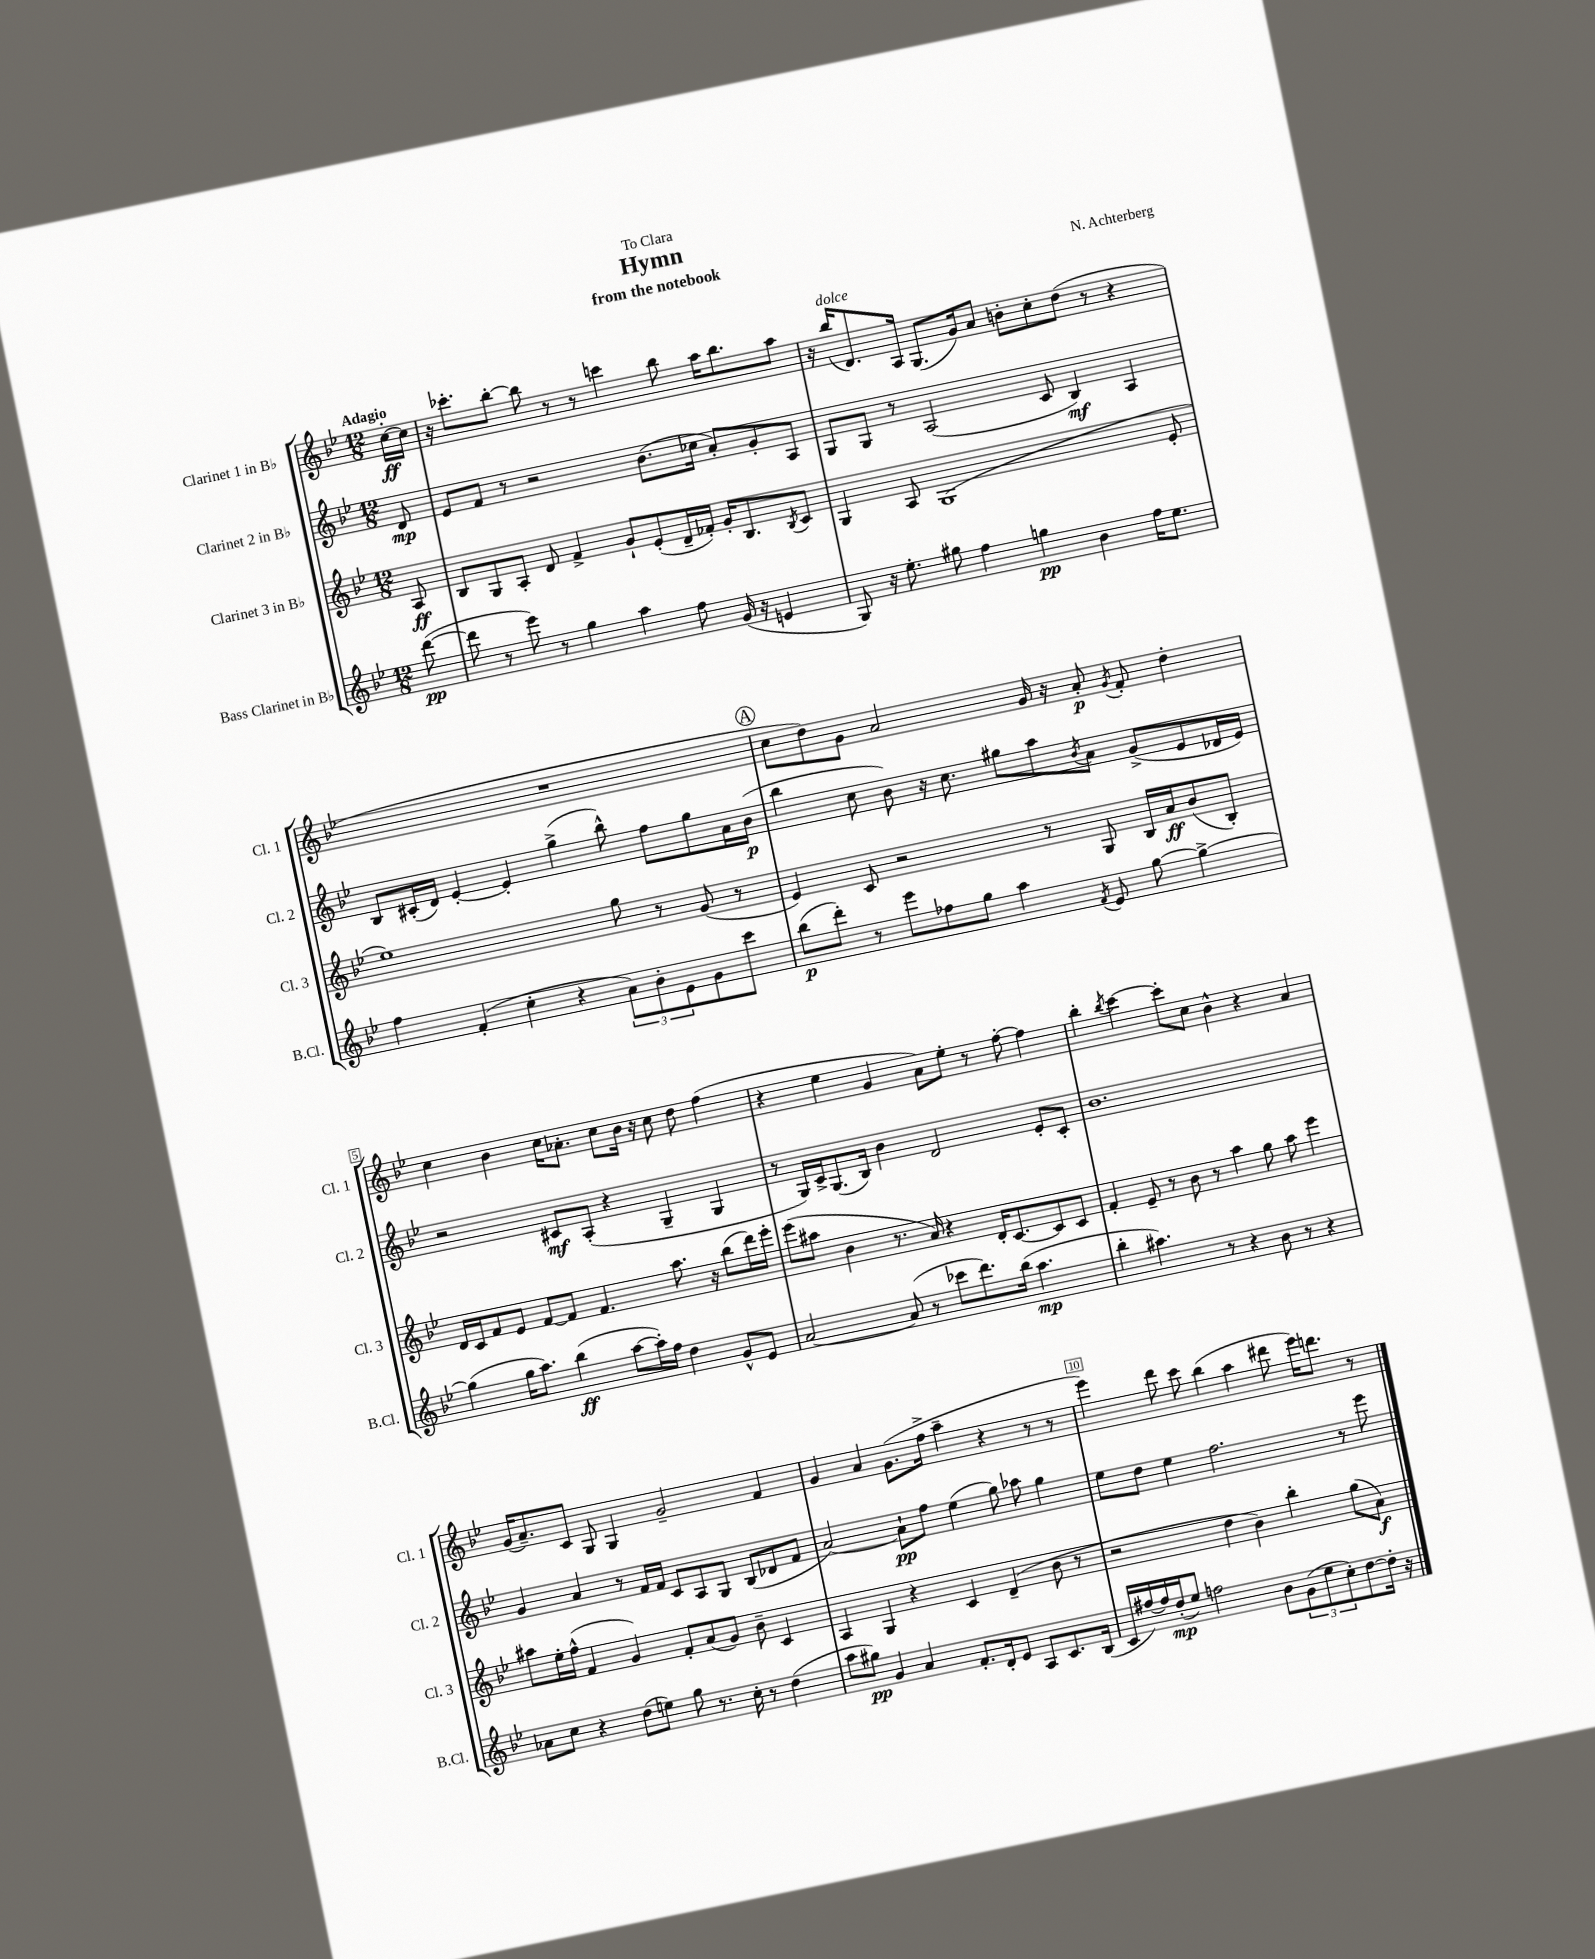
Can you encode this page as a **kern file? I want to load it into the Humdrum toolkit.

**kern	**dynam	**kern	**dynam	**kern	**dynam	**kern	**dynam
*part4	*part4	*part3	*part3	*part2	*part2	*part1	*part1
*staff4	*staff4	*staff3	*staff3	*staff2	*staff2	*staff1	*staff1
*I"Bass Clarinet in B♭	*	*I"Clarinet 3 in B♭	*	*I"Clarinet 2 in B♭	*	*I"Clarinet 1 in B♭	*
*I'B.Cl.	*	*I'Cl. 3	*	*I'Cl. 2	*	*I'Cl. 1	*
*clefG2	*	*clefG2	*	*clefG2	*	*clefG2	*
*k[b-e-]	*	*k[b-e-]	*	*k[b-e-]	*	*k[b-e-]	*
*M12/8	*	*M12/8	*	*M12/8	*	*M12/8	*
=	=	=	=	=	=	=	=
!	!	!	!	!	!	!LO:TX:a:B:t=Adagio	!
([8ddd\	pp	8A/	ff	8d/	mp	[16cc'\LL	ff
.	.	.	.	.	.	16cc\JJ]	.
=1	=1	=1	=1	=1	=1	=1	=1
8ddd\]	.	8B-/L	.	8e-/L	.	16r	.
.	.	.	.	.	.	8.ccc-X'\L	.
8r	.	8G/	.	8f/J	.	.	.
8eee-\)	.	8A'/J	.	8r	.	[8bb-'\J	.
8r	.	8d/	.	2r	.	8bb-\]	.
4gg\	.	4f^/	.	.	.	8r	.
.	.	.	.	.	.	8r	.
4aa\	.	8g`/L	.	.	.	4cccn\	.
.	.	(8e-'/	.	(8.b-\L	.	.	.
8ff\	.	16d~/L	.	.	.	8bb-\	.
.	.	16f-X'/JJ)	.	16cc-X\Jk	.	.	.
(16g/	.	16g'/KL	.	8a'/L)	.	16aa\KL	.
16r	.	8.B-/	.	.	.	8.bb-\	.
4en/	.	.	.	8g'/	.	.	.
.	.	8qB-/	.	.	.	.	.
.	.	8c/J	.	8A/J	.	8aa\J	.
=2	=2	=2	=2	=2	=2	=2	=2
8G/)	.	4G/	.	8G/L	.	16r	.
!	!	!	!	!	!	!LO:TX:a:i:t=dolce	!
.	.	.	.	.	.	(16bb-/KL	.
16r	.	.	.	8G/J	.	8.d/)	.
8.ee-'\	.	.	.	.	.	.	.
.	.	8A/	.	8r	.	.	.
.	.	.	.	.	.	16A/Jk	.
8gg#X\	.	(1G	.	(2A/	.	(8.G/L	.
4ff\	.	.	.	.	.	.	.
.	.	.	.	.	.	16g/k)	.
.	.	.	.	.	.	8a/J	.
4ggn\	pp	.	.	.	.	8bn'\L	.
.	.	.	.	8c/	.	8cc'\	.
4b-\	.	.	.	4B-/)	mf	(8dd\J	.
.	.	.	.	.	.	8r	.
16ff\KL	.	.	.	4A/	.	4r	.
8.ee-\J	.	.	.	.	.	.	.
.	.	8e-'/	.	.	.	.	.
!!LO:LB:g=z
=3	=3	=3	=3	=3	=3	=3	=3
4ff\	.	1ee-)	.	8B-/L	.	1.r	.
.	.	.	.	(16c#X'/L	.	.	.
.	.	.	.	16d/JJ)	.	.	.
(4f'/	.	.	.	[4e-'/	.	.	.
4cc'\	.	.	.	4e-'/]	.	.	.
4r	.	.	.	(4gg^\	.	.	.
12a\L)	.	8gg\	.	8bb-^^\)	.	.	.
12b-'\	.	.	.	.	.	.	.
.	.	8r	.	8ff\L	.	.	.
12e-\	.	.	.	.	.	.	.
8g\	.	(8g/	.	8gg\	.	.	.
8ccc\J	.	8r	.	16a\L	.	.	.
.	.	.	.	(16b-\JJ	p	.	.
!!LO:REH:place=s1:t=A
=4	=4	=4	=4	=4	=4	=4	=4
(8bb-\L	p	4e-/)	.	4bb-\	.	8cc\L	.
8ddd'\J)	.	.	.	.	.	8dd\)	.
8r	.	8c/	.	8cc\	.	8g\J	.
8eee-\L	.	2r	.	8b-\)	.	2a/	.
8ff-X\	.	.	.	16r	.	.	.
.	.	.	.	8.cc\	.	.	.
8gg\J	.	.	.	.	.	.	.
4aa\	.	.	.	8gg#X\L	.	.	.
.	.	8r	.	8aa\	.	16g/	.
.	.	.	.	.	.	16r	.
8qf/	.	.	.	8qb-/	.	.	.
8e-/	.	8G/	.	8a\J	.	8a'/	p
.	.	.	.	.	.	8qg/	.
[8gg\	.	16B-/LL	.	(8g^/L	.	8f'/	.
.	.	16a/J	ff	.	.	.	.
4gg^\_	.	(8b-/	.	8e-/	.	4dd'\	.
.	.	8B-'/J)	.	16d-X/L	.	.	.
.	.	.	.	16e-/JJ)	.	.	.
!!LO:LB:g=z
=5	=5	=5	=5	=5	=5	=5	=5
(4gg\]	.	16d/LL	.	2r	.	4cc\	.
.	.	16c/J	.	.	.	.	.
.	.	8f/	.	.	.	.	.
16gg\KL	.	8e-/J	.	.	.	4b-\	.
8.aa\J)	.	.	.	.	.	.	.
.	.	[8f/L	.	.	.	.	.
(4bb-\	ff	8f/J]	.	8c#X/L	mf	16cc\KL	.
.	.	.	.	.	.	8.a-X'\J	.
.	.	4.f/	.	(8A'/J	.	.	.
[8aa\L	.	.	.	4r	.	8cc\L	.
16aa'\L])	.	.	.	.	.	16b-\Jk	.
16ff\JJ	.	.	.	.	.	16r	.
4dd\	.	8.aa\	.	4G~/	.	8cc\	.
.	.	.	.	.	.	8dd\	.
.	.	16r	.	.	.	.	.
8g^^/L	.	(8bb-\L	.	4G/	.	(4ff\	.
8e-/J	.	16ddd\L)	.	.	.	.	.
.	.	16eee-'\JJ	.	.	.	.	.
=6	=6	=6	=6	=6	=6	=6	=6
[2a/	.	(8eee-\L	.	8r	.	4r	.
.	.	8aa#X\J	.	16G/LL)	.	.	.
.	.	.	.	16c^/J	.	.	.
.	.	4b-\	.	(8.G/	.	4ee-\	.
.	.	.	.	16B-/Jk)	.	.	.
(8a/]	.	8.r	.	4b-\	.	4g/	.
8r	.	.	.	.	.	.	.
.	.	16a/)	.	.	.	.	.
8ccc-X\L	.	4r	.	2d/	.	8a\L)	.
8.ddd\)	.	.	.	.	.	8ee-'\J	.
.	.	16d'/KL	.	.	.	8r	.
(16bb-\Jk	.	[8.c/	.	.	.	.	.
4.aa\	mp	.	.	.	.	[8ff'\	.
.	.	8c/]	.	8e-'/L	.	4ff\]	.
.	.	8c/J	.	8c'/J	.	.	.
=7	=7	=7	=7	=7	=7	=7	=7
4bb-'\	.	4f'/	.	1.b-	.	4bb-'\	.
.	.	.	.	.	.	8qbb-/	.
4.aa#X\)	.	8e-~/	.	.	.	[4ccc\	.
.	.	8r	.	.	.	.	.
.	.	8b-\	.	.	.	8ccc'\L]	.
8r	.	8r	.	.	.	8cc\J	.
4r	.	4aa\	.	.	.	4b-^^\	.
8b-\	.	8gg\	.	.	.	4r	.
8r	.	8aa\	.	.	.	.	.
4r	.	4eee-\	.	.	.	4a/	.
!!LO:LB:g=z
=8	=8	=8	=8	=8	=8	=8	=8
8a-X\L	.	8aa#X\L	.	4g/	.	(16g/KL	.
.	.	.	.	.	.	8.a~/)	.
8cc\J	.	16ee-'\L	.	.	.	.	.
.	.	(16ff^^\JJ	.	.	.	.	.
4r	.	4f/	.	4a/	.	8c/J	.
.	.	.	.	.	.	8G/	.
(8dd\L	.	4g/)	.	8r	.	4G/	.
8een\J)	.	.	.	16f/LL	.	.	.
.	.	.	.	16f/JJ	.	.	.
8gg\	.	8f'/L	.	8c/L	.	2g~/	.
8.r	.	(8a/	.	8A/	.	.	.
.	.	8g/J)	.	8G/J	.	.	.
16cc'\	.	.	.	.	.	.	.
8r	.	8b-~\	.	(8B-/L	.	.	.
(4dd\	.	4c/	.	8d-X/	.	4f/	.
.	.	.	.	8f/J	.	.	.
=9	=9	=9	=9	=9	=9	=9	=9
8aa\L	.	4A/	.	[2a/)	.	4g/	.
8gg#X\J)	pp	.	.	.	.	.	.
4g/	.	4G/	.	.	.	4a/	.
4a/	.	4r	.	8a`\L]	pp	(8.g\L	.
.	.	.	.	8ff\J	.	.	.
.	.	.	.	.	.	16ff^\Jk	.
8.f'/L	.	4c/	.	(4ee-\	.	4aa~\	.
16d'/k	.	.	.	.	.	.	.
8e-/J	.	(4d~/	.	8gg\)	.	4r	.
8A/L	.	.	.	8aa-X\	.	.	.
8.c/	.	8b-\	.	4gg\	.	8r	.
.	.	8r	.	.	.	8r	.
(16B-/Jk	.	.	.	.	.	.	.
=10	=10	=10	=10	=10	=10	=10	=10
16c/LL	.	2r	.	8ee-\L	.	4eee-\)	.
[16ff#X/)	.	.	.	.	.	.	.
16ff#/]	.	.	.	8dd\J	.	.	.
(16dd'/J	mp	.	.	.	.	.	.
8ee-/J)	.	.	.	4ee-\	.	8ddd\	.
2ffn\	.	.	.	.	.	8ccc\	.
.	.	4dd\	.	2.ff\	.	(4bb-\	.
.	.	4b-\)	.	.	.	4aa\	.
8b-\L	.	.	.	.	.	.	.
(12g\	.	4bb-'\	.	.	.	8ddd#X\	.
12ee-\	.	.	.	.	.	.	.
.	.	.	.	.	.	16eee-\KL)	.
12cc'\)	.	.	.	.	.	.	.
.	.	.	.	.	.	8.dddn\J	.
[8dd\	.	(8gg\L	.	8r	.	.	.
16dd'\Jk]	.	8a\J)	f	8eee-\	.	8r	.
16r	.	.	.	.	.	.	.
==	==	==	==	==	==	==	==
*-	*-	*-	*-	*-	*-	*-	*-
